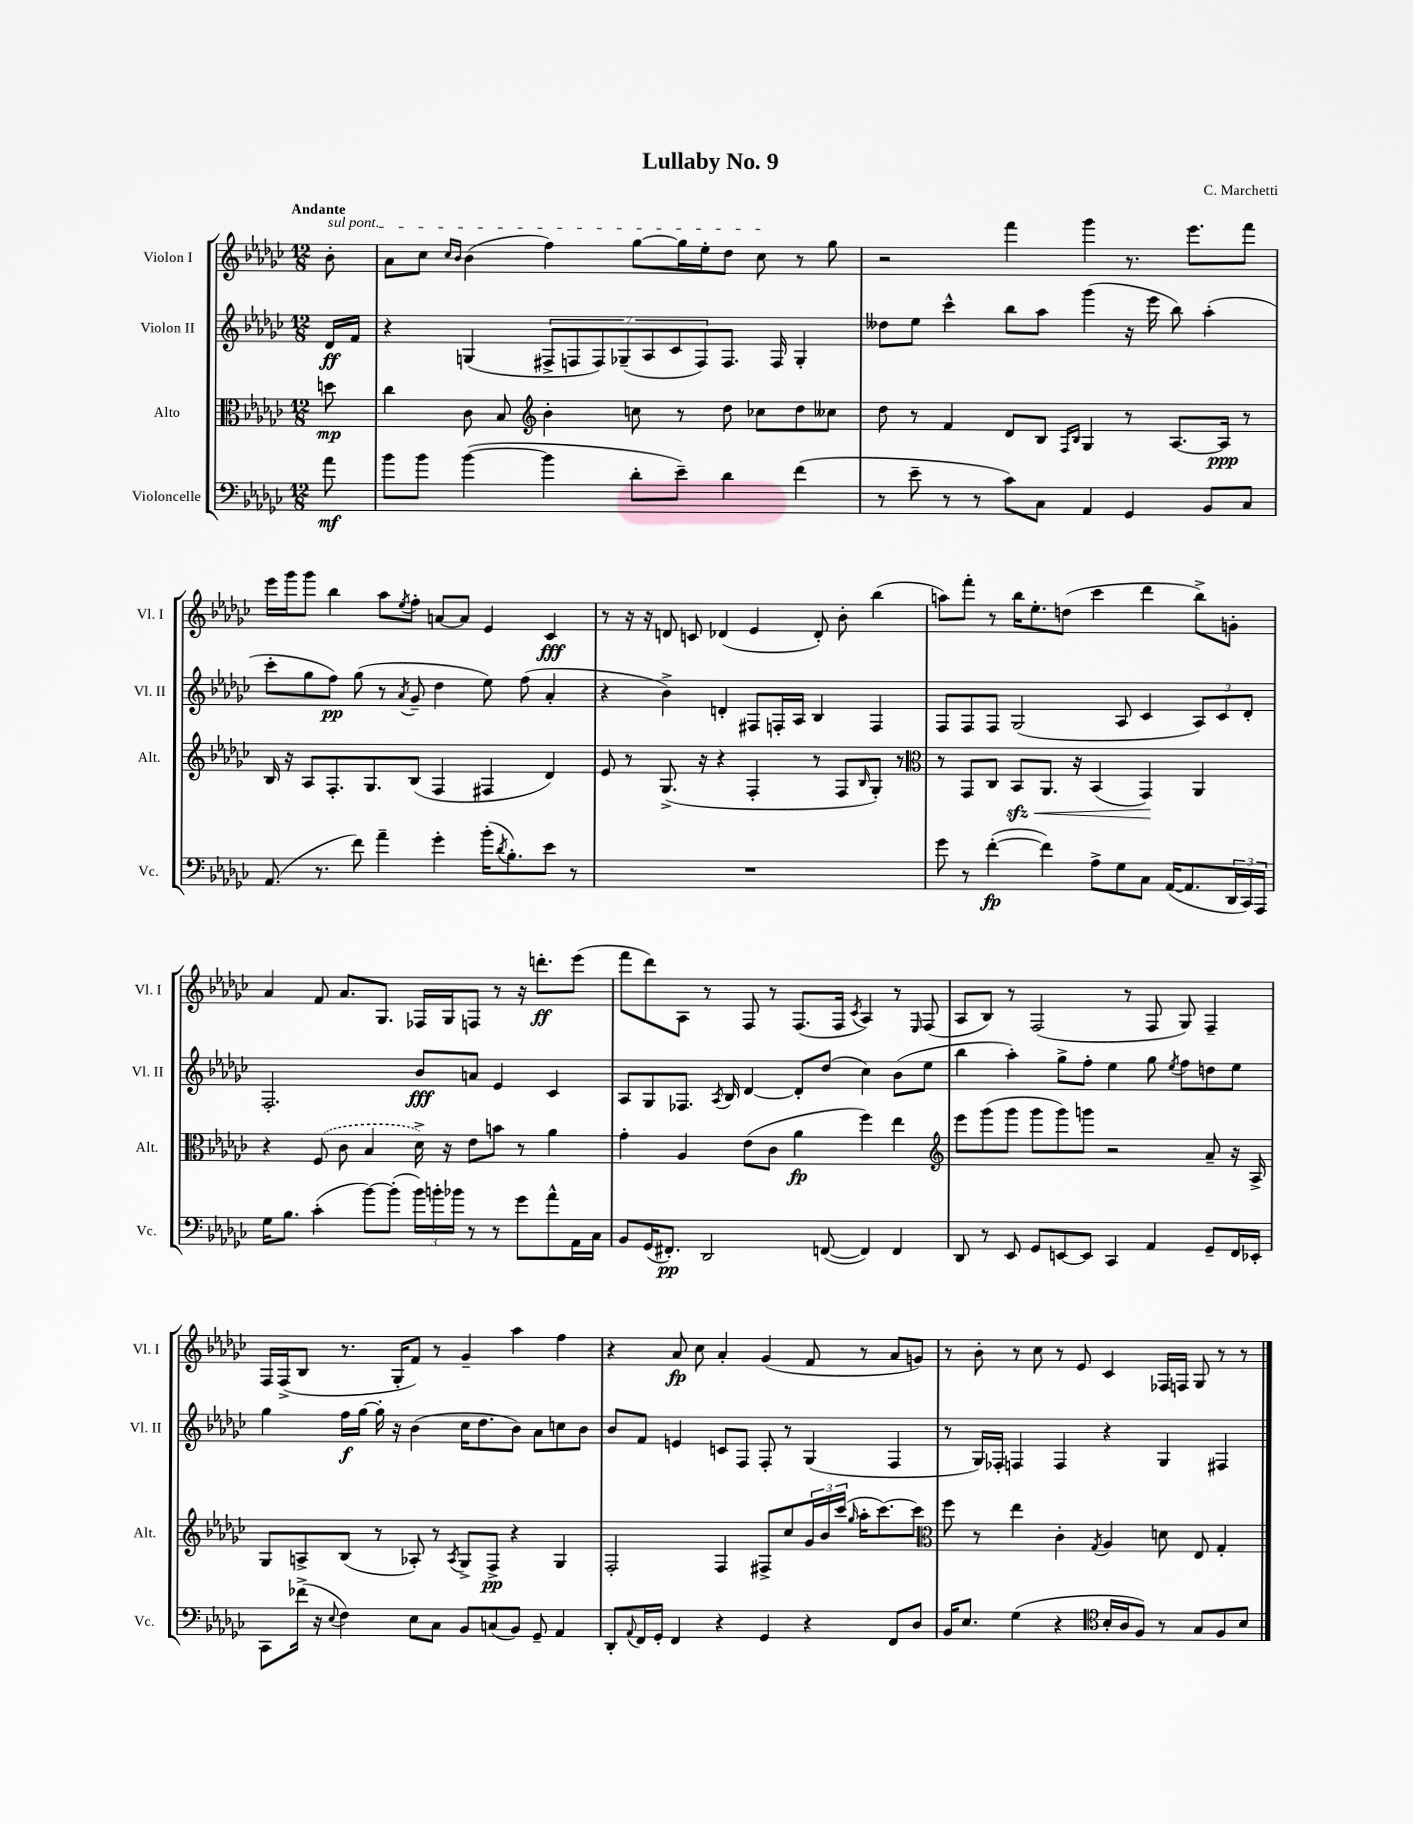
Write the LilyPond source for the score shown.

\header { title = "Lullaby No. 9" composer = "C. Marchetti" }
<<
\new StaffGroup <<
\new Staff = "s0" \with { instrumentName = "Violon I" shortInstrumentName = "Vl. I" } {
    \clef treble \key ges \major \numericTimeSignature \time 12/8 \partial 8 \tempo "Andante"
    \once \override TextSpanner.bound-details.left.text = \markup { \italic "sul pont." } bes'8-.\startTextSpan |
    aes'8 ces''8 \grace { ces''16 bes'16 } bes'4( f''4) ges''8~ ges''16 ees''16-. des''8 ces''8\stopTextSpan r8 ges''8 |
    r2 f'''4 ges'''4 r8. ees'''8. f'''8 |
    ees'''16 ges'''16 ges'''8 bes''4 aes''8 \acciaccatura { ees''8 } f''8-. a'8~ a'8 ees'4 ces'4\fff |
    r8 r16 r16 d'8 c'8 des'4( ees'4 des'8-.) bes'8-. bes''4( |
    a''8) f'''8-. r8 bes''16 ees''8.-. d''8( ces'''4 des'''4 bes''8->) g'8-. |
    aes'4 f'8 aes'8. ges8. fes16 ges16 f8 r8 r16 d'''8.-.\ff ees'''8( |
    f'''8 des'''8) aes8 r8 f8 r8 f8.( f16 \acciaccatura { ces'8 } aes4) r8 \grace { ees16 } f8( |
    aes8 bes8) r8 f2( r8 f8 ges8) f4-- |
    f16 f16->( bes8 r8. ges16-. f'8) r8 ges'4-- aes''4 f''4 |
    r4 aes'8\fp ces''8 aes'4-. ges'4( f'8 r8 aes'8 g'8) |
    r8 bes'8-. r8 ces''8 r8 ees'8 ces'4 fes16 f16 ges8 r8 r8 \bar "|." |
}
\new Staff = "s1" \with { instrumentName = "Violon II" shortInstrumentName = "Vl. II" } {
    \clef treble \key ges \major \numericTimeSignature \time 12/8 \partial 8
    des'16\ff f'16 |
    r4 g4( \tuplet 7/4 { fis8-> f8 f8) ges8--( aes8 ces'8 f8) } f8. f16 ges4-. |
    deses''8 ees''8 ces'''4-^ bes''8 aes''8 ges'''4( r16 ees'''16 bes''8) aes''4-.( |
    ces'''8-. ges''8 f''8\pp) ges''8( r8 \acciaccatura { aes'8 } ges'8-- des''4 ees''8) f''8( aes'4-. |
    r4 bes'4->) d'4-. fis8 f16-. aes16 bes4 f4 |
    f8 f8 f8 ges2( aes8 ces'4 \tuplet 3/2 { aes8) ces'8 des'8-. } |
    f2.-. bes'8\fff a'8 ees'4 ces'4 |
    aes8 ges8 fes8. \acciaccatura { aes8 } bes16 des'4~ des'8-. des''8( ces''4) bes'8( ees''8 |
    bes''4 aes''4-.) ges''8-> f''8-. ees''4 ges''8 \acciaccatura { ees''8 } f''8 d''8 ees''8 |
    ges''4 f''16\f ges''16~ ges''16-. r16 bes'4( ces''16 des''8. bes'8) aes'8 c''8 bes'8 |
    bes'8 f'8 e'4 c'8 f8 f8-. r8 ges4( f4 |
    r8 ges16) fes16-. f4 f4 r4 ges4 fis4 \bar "|." |
}
\new Staff = "s2" \with { instrumentName = "Alto" shortInstrumentName = "Alt." } {
    \clef alto \key ges \major \numericTimeSignature \time 12/8 \partial 8
    d''8\mp |
    ces''4 ces'8 bes8 \clef treble bes'4-. c''8 r8 des''8 ces''8 des''8 ceses''8 |
    des''8 r8 f'4 des'8 bes8 \grace { f16 bes16 } ges4 r8 aes8.~ aes16\ppp r8 |
    bes16 r16 aes8 f8.-. ges8. bes8( f4 fis4 des'4) |
    ees'8 r8 ges8.->( r16 r4 f4-. r8 f8 \grace { bes16 } ges8-.) r8 |
    \clef alto r8 ges,8 ces8 bes,8\sfz\< aes,8. r16 bes,4( ges,4\!) aes,4 |
    r4 \once \slurDashed f8( ces'8 bes4 des'16->) r16 ees'8 b'8 r8 aes'4 |
    ges'4-. aes4 ees'8( ces'8 aes'4\fp f''4) ees''4 |
    \clef treble ees'''8 ges'''8( ges'''8 ges'''8 ges'''8) g'''8 r2 aes'8-- r16 aes16-> |
    ges8 a8-> bes8( r8 aes8-.) r8 \acciaccatura { aes8 } ges8-> f8->\pp r4 ges4 |
    f2-. f4 fis8-> ces''8 \tuplet 3/2 { ges'16 bes'16 ces'''16( } \grace { ges''16 } aes''16-. ces'''8.~) ces'''8 |
    \clef alto f''8 r8 ees''4 ces'4-. \acciaccatura { ges8 } aes4 d'8 ees8 ges4-. \bar "|." |
}
\new Staff = "s3" \with { instrumentName = "Violoncelle" shortInstrumentName = "Vc." } {
    \clef bass \key ges \major \numericTimeSignature \time 12/8 \partial 8
    aes'8\mf |
    bes'8 bes'8 bes'4~( bes'4 des'8-. ees'8--) des'4 f'4( |
    r8 ees'8-- r8 r8 ces'8) ces8 aes,4 ges,4 bes,8 ces8 |
    aes,8.( r8. f'8) aes'4-- ges'4-. bes'16-.( \acciaccatura { des'8 } bes8.-.) ees'8 r8 |
    R1. |
    ges'8 r8 f'4~-.\fp( f'4) aes8-> ges8 ces8 aes,16~( aes,8. \tuplet 3/2 { des,16 ces,16) aes,,16 } |
    ges16 bes8. ces'4-.( bes'8~) bes'8-.( \tuplet 3/2 { bes'16) b'16-. bes'16 } r8 r8 ges'8 aes'8-^ aes,16 ces16 |
    bes,8 ges,16( fis,8.-.\pp) des,2 f,8~( f,4) f,4 |
    des,8 r8 ees,8 ges,8 e,8~ e,8 ces,4 aes,4 ges,8-- f,16 ees,16-. |
    ces,8 fes'16->( r16 \appoggiatura { ees8 } f4) ees8 ces8 bes,8 c8( bes,8) ges,8-- aes,4 |
    des,8-. \appoggiatura { aes,8 } f,16 ges,16-. f,4 r4 ges,4 r4 f,8 des8 |
    bes,16 ees8. ges4( r4 \clef tenor bes16-. aes16 f8) r8 ges8 f8 bes8 \bar "|." |
}
>>
>>
\layout { \context { \Score \remove "Bar_number_engraver" } }
